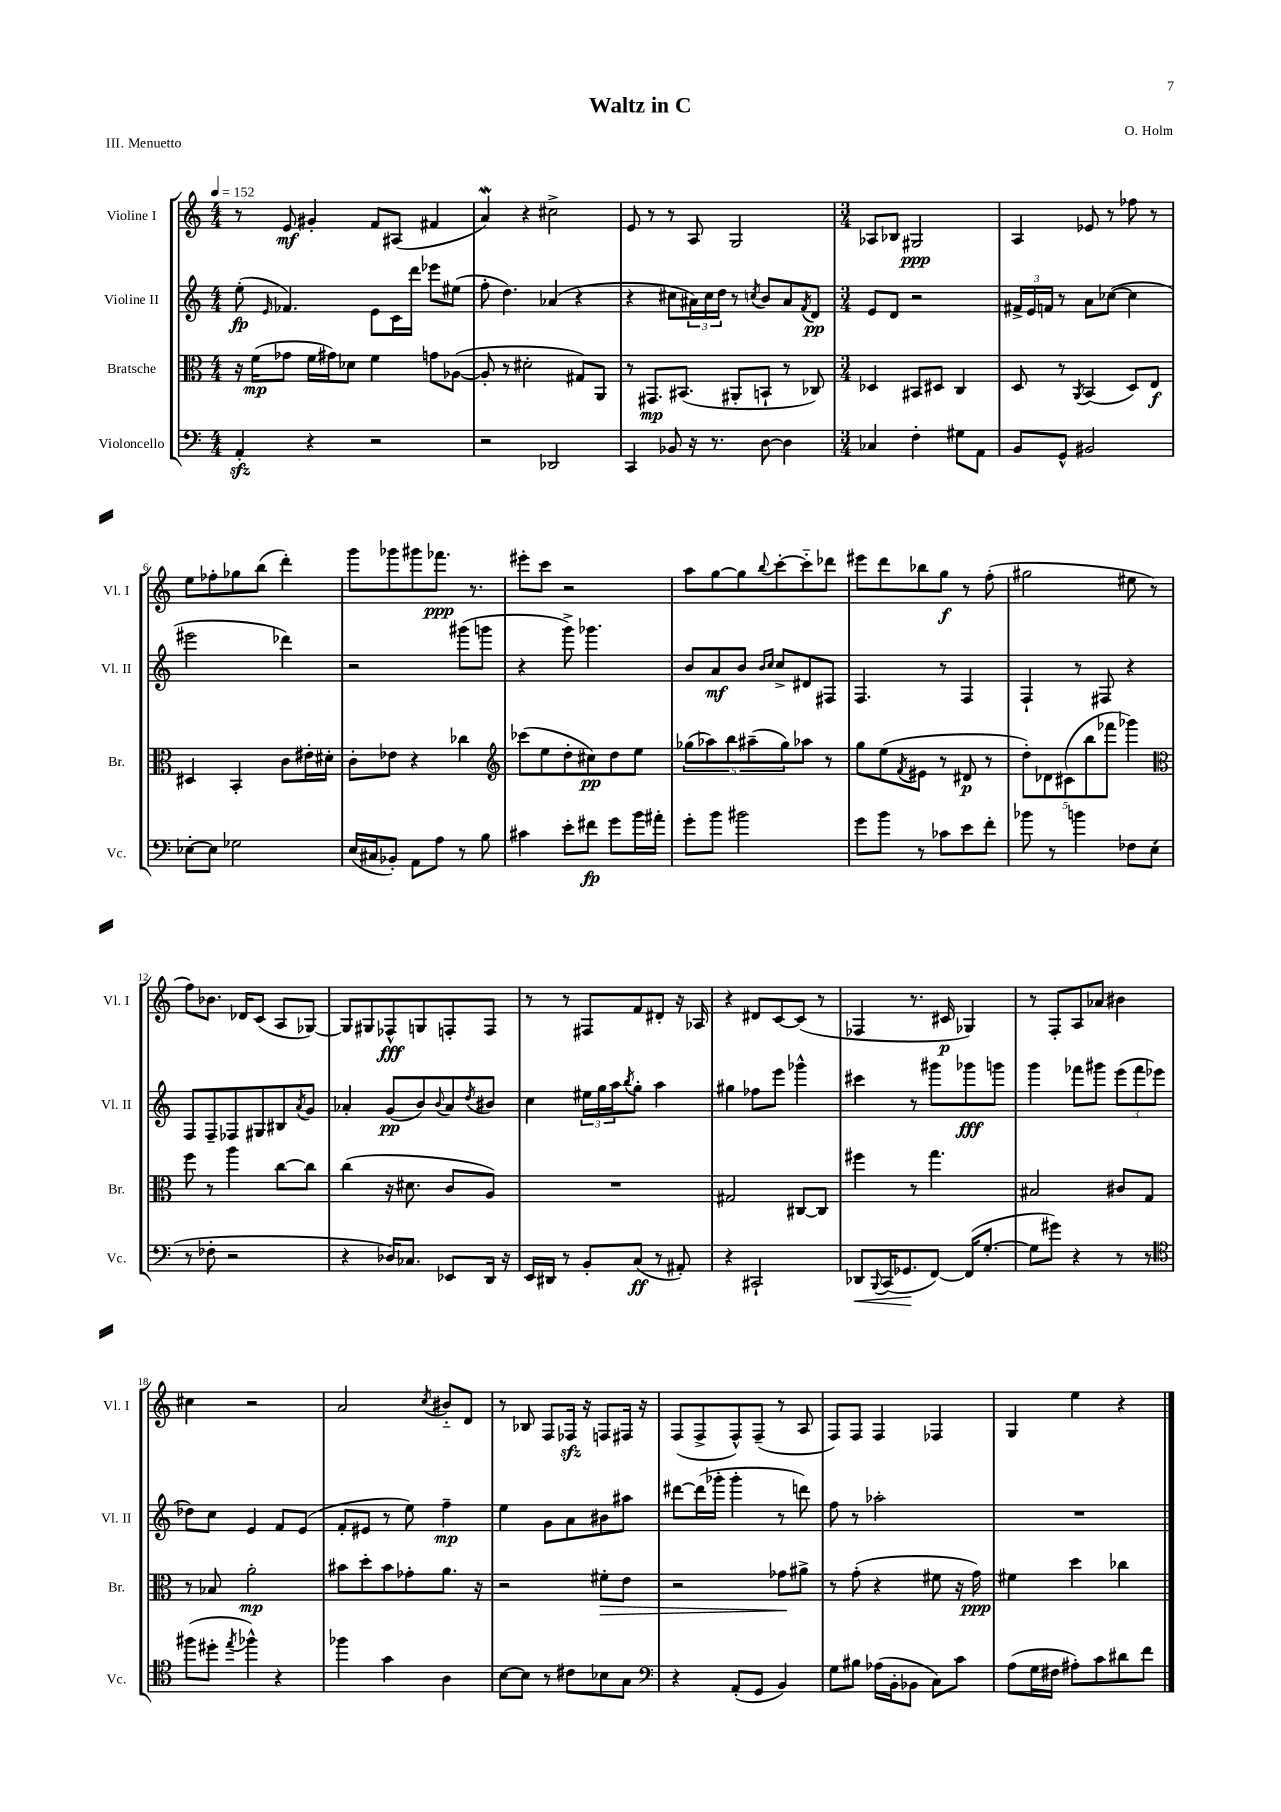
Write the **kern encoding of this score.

**kern	**dynam	**kern	**dynam	**kern	**dynam	**kern	**dynam
*part4	*part4	*part3	*part3	*part2	*part2	*part1	*part1
*staff4	*staff4	*staff3	*staff3	*staff2	*staff2	*staff1	*staff1
*I"Violoncello	*	*I"Bratsche	*	*I"Violine II	*	*I"Violine I	*
*I'Vc.	*	*I'Br.	*	*I'Vl. II	*	*I'Vl. I	*
*clefF4	*	*clefC3	*	*clefG2	*	*clefG2	*
*k[]	*	*k[]	*	*k[]	*	*k[]	*
*M4/4	*	*M4/4	*	*M4/4	*	*M4/4	*
*MM152	*	*MM152	*	*MM152	*	*MM152	*
=1	=1	=1	=1	=1	=1	=1	=1
4AAzz'/	.	16r	.	(8ee'\	fp	8r	.
.	.	(16f\KL	mp	.	.	.	.
.	.	.	.	16qqe/	.	.	.
.	.	8g-X\J	.	4.f-X/)	.	8e/	mf
4r	.	16f\LL	.	.	.	4g#X'/	.
.	.	16g#X\J)	.	.	.	.	.
.	.	8d-X\J	.	.	.	.	.
2r	.	4f\	.	8e\L	.	8f/L	.
.	.	.	.	16c\L	.	(8A#X/J	.
.	.	.	.	16ddd\JJ	.	.	.
.	.	8gn\L	.	8eee-X\L	.	4f#X/	.
.	.	([8A-X\J	.	(8ee#X\J	.	.	.
=2	=2	=2	=2	=2	=2	=2	=2
2r	.	8A-'/]	.	8ff'\	.	4aW/)	.
.	.	8r	.	4.dd\)	.	.	.
.	.	2d#X'\	.	.	.	4r	.
2DD-X/	.	.	.	(4a-X/	.	2cc#X^\	.
.	.	8G#X/L)	.	4r	.	.	.
.	.	8AA/J	.	.	.	.	.
=3	=3	=3	=3	=3	=3	=3	=3
4CC/	.	8r	.	4r	.	8e/	.
.	.	8.GG#X/L	mp	.	.	8r	.
8BB-X/	.	.	.	8cc#X\L	.	8r	.
.	.	(8.BB#X/J	.	.	.	.	.
16r	.	.	.	24a#X\L)	.	8A/	.
.	.	.	.	24cc#\	.	.	.
8.r	.	.	.	.	.	.	.
.	.	.	.	24dd\JJ	.	.	.
.	.	8AA#X'/L	.	8r	.	2G/	.
.	.	.	.	8qccn/	.	.	.
[8D\	.	8BBn`/J	.	8b/L	.	.	.
4D\]	.	8r	.	8a#/	.	.	.
.	.	.	.	8qf/	.	.	.
.	.	8C-X/)	.	8d/J	pp	.	.
=4	=4	=4	=4	=4	=4	=4	=4
*M3/4	*	*M3/4	*	*M3/4	*	*M3/4	*
4C-X/	.	4D-X/	.	8e/L	.	8A-X/L	.
.	.	.	.	8d/J	.	8B-X/J	.
4F'\	.	8BB#X/L	.	2r	.	2G#X/	ppp
.	.	8D#X/J	.	.	.	.	.
8G#X\L	.	4C/	.	.	.	.	.
8AA\J	.	.	.	.	.	.	.
=5	=5	=5	=5	=5	=5	=5	=5
8BB/L	.	8D/	.	24f#X^/LL	.	4A/	.
.	.	.	.	24e/	.	.	.
.	.	.	.	24fn/JJ	.	.	.
8GG^^/J	.	8r	.	8r	.	.	.
.	.	8qAA/	.	.	.	.	.
2BB#X/	.	(4BB/	.	8a\L	.	8e-X/	.
.	.	.	.	([8cc-X\J	.	8r	.
.	.	8D/L)	.	4cc-\]	.	8ff-X\	.
.	.	8E/J	f	.	.	8r	.
!!LO:LB:g=z
=6	=6	=6	=6	=6	=6	=6	=6
[8E-X'\L	.	4D#X/	.	2eee#X\	.	8ee\L	.
8E-\J]	.	.	.	.	.	8ff-X'\	.
2G-X\	.	4BB'/	.	.	.	8gg-X\	.
.	.	.	.	.	.	(8bb\J	.
.	.	8c\L	.	4ddd-X\)	.	4ddd'\)	.
.	.	16e#X'\L	.	.	.	.	.
.	.	16d#X'\JJ	.	.	.	.	.
=7	=7	=7	=7	=7	=7	=7	=7
(16E/LL	.	8c'\L	.	2r	.	8ggg\L	.
16C#X/J	.	.	.	.	.	.	.
8BB-X'/J)	.	8e-X\J	.	.	.	8ggg-X\	.
8AA\L	.	4r	.	.	.	8ggg#X\	.
8A\J	.	.	.	.	.	8.fff-X\J	ppp
8r	.	4cc-X\	.	(8ggg#X\L	.	.	.
.	.	.	.	.	.	8.r	.
8B\	.	.	.	8gggn\J	.	.	.
=8	=8	=8	=8	=8	=8	=8	=8
*	*	*clefG2	*	*	*	*	*
4c#X\	.	(8ccc-X\L	.	4r	.	8eee#X'\L	.
.	.	8ee\	.	.	.	8ccc\J	.
8e'\L	.	8dd'\	.	8ggg^\)	.	2r	.
8f#X\J	fp	8cc#X\)	pp	4.ggg-X\	.	.	.
8g\L	.	8dd\	.	.	.	.	.
16b\L	.	8ee\J	.	.	.	.	.
16a#X'\JJ	.	.	.	.	.	.	.
=9	=9	=9	=9	=9	=9	=9	=9
8g'\L	.	(10gg-X\L	.	8b/L	.	8aa\L	.
.	.	10aa-X\)	.	.	.	.	.
8b\J	.	.	.	8a/	mf	[8gg\	.
.	.	10bb\	.	.	.	.	.
2b#X\	.	.	.	8b/J	.	8gg\]	.
.	.	(10aa#X~\	.	.	.	.	.
.	.	.	.	16qqb/LL	.	.	.
.	.	.	.	16qqcc/JJ	.	8qqbb/	.
.	.	.	.	8cc^/L	.	[8ccc'\	.
.	.	10gg-\)	.	.	.	.	.
.	.	8aa-X\J	.	8d#X/	.	8ccc\]	.
.	.	8r	.	8F#X/J	.	8ddd-X\J	.
=10	=10	=10	=10	=10	=10	=10	=10
8g\L	.	8gg\L	.	4.F/	.	8eee#X\L	.
8b\J	.	(8ee\	.	.	.	8ddd\	.
.	.	8qf/	.	.	.	.	.
8r	.	8e#X\J	.	.	.	8bb-X\	.
8c-X\L	.	8r	.	8r	.	8gg\J	f
8e\	.	8d#X/	p	4F/	.	8r	.
8f'\J	.	8r	.	.	.	(8ff'\	.
=11	=11	=11	=11	=11	=11	=11	=11
8b-X\	.	10dd'\L)	.	4F`/	.	2gg#X\	.
.	.	10d-X\	.	.	.	.	.
8r	.	.	.	.	.	.	.
.	.	(10c#X\	.	.	.	.	.
4bn\	.	.	.	8r	.	.	.
.	.	10bb\	.	.	.	.	.
.	.	.	.	8F#X/	.	.	.
.	.	10fff-X\J	.	.	.	.	.
8F-X\L	.	4ggg-X\)	.	4r	.	8ee#X\	.
(8E'\J	.	.	.	.	.	8r	.
!!LO:LB:g=z
=12	=12	=12	=12	=12	=12	=12	=12
*	*	*clefC3	*	*	*	*	*
8r	.	8ff\	.	8F/L	.	8ff\L)	.
8F-X'\	.	8r	.	8F~/	.	8.b-X\J	.
2r	.	4aa\	.	8F-X/	.	.	.
.	.	.	.	.	.	16d-X/KL	.
.	.	.	.	8G#X/	.	(8c/J	.
.	.	[8cc\L	.	8B#X/	.	8A/L	.
.	.	.	.	8qa/	.	.	.
.	.	8cc\J]	.	8g/J	.	[8G-X/J)	.
=13	=13	=13	=13	=13	=13	=13	=13
4r	.	(4cc\	.	4a-X'/	.	8G-/L]	.
.	.	.	.	.	.	8G#X/	.
16D-X/KL)	.	16r	.	(8g/L	pp	8F-X^^/	fff
8.C-X/J	.	8.d#X\	.	.	.	.	.
.	.	.	.	8b/)	.	8Gn/	.
.	.	.	.	8qqb/	.	.	.
8EE-X/L	.	8c/L	.	8a-/	.	8Fn'/	.
.	.	.	.	8qdd/	.	.	.
16DD/Jk	.	8A/J)	.	8b#X/J	.	8F/J	.
16r	.	.	.	.	.	.	.
=14	=14	=14	=14	=14	=14	=14	=14
16EE/LL	.	2.r	.	4cc\	.	8r	.
16DD#X/JJ	.	.	.	.	.	.	.
8r	.	.	.	.	.	8r	.
8BB'/L	.	.	.	24ee#X\LL	.	8F#X/L	.
.	.	.	.	24gg\	.	.	.
.	.	.	.	24aa\J	.	.	.
.	.	.	.	8qbb/	.	.	.
(8C/J	ff	.	.	8gg'\J	.	8f/	.
8r	.	.	.	4aa\	.	8d#X'/J	.
8AA#X'/)	.	.	.	.	.	16r	.
.	.	.	.	.	.	16A-X/	.
=15	=15	=15	=15	=15	=15	=15	=15
4r	.	2G#X/	.	4gg#X\	.	4r	.
2CC#X`/	.	.	.	8ff-X\L	.	8d#X/L	.
.	.	.	.	8eee\J	.	[8c/	.
.	.	[8C#X/L	.	4ggg-X^^\	.	(8c/J]	.
.	.	8C#/J]	.	.	.	8r	.
=16	=16	=16	=16	=16	=16	=16	=16
!	!LO:HP:b	!	!	!	!	!	!
8DD-X/L	<	4ff#X\	.	4ccc#X\	.	4F-X/	.
8qqBBB/	.	.	.	.	.	.	.
(16CC/K	.	.	.	.	.	.	.
8.GG-X/	.	.	.	.	.	.	.
.	.	8r	.	8r	.	8.r	.
[8FF/J)	[	4.gg\	.	8ggg#X\L	.	.	.
.	.	.	.	.	.	16c#X/	p
(16FF/KL]	.	.	.	8ggg-X\	fff	4G-X/)	.
[8.G'/J	.	.	.	.	.	.	.
.	.	.	.	8gggn\J	.	.	.
=17	=17	=17	=17	=17	=17	=17	=17
8G\L]	.	2B#X/	.	4ggg\	.	8r	.
8g#X\J)	.	.	.	.	.	8F'/L	.
4r	.	.	.	8fff-X\L	.	8A/	.
.	.	.	.	8ggg#X\J	.	8a-X/J	.
8r	.	8c#X/L	.	(12eee\L	.	4b#X\	.
.	.	.	.	12fff-\	.	.	.
8r	.	8G/J	.	.	.	.	.
.	.	.	.	12eee-X\J	.	.	.
!!LO:LB:g=z
=18	=18	=18	=18	=18	=18	=18	=18
*clefC4	*	*	*	*	*	*	*
(8ff#X\L	.	8r	.	8dd-X\L)	.	4cc#X\	.
8dd#X'\J	.	8B-X/	.	8cc\J	.	.	.
8qee/	.	.	.	.	.	.	.
4ff-X^^\)	.	2a'\	mp	4e/	.	2r	.
4r	.	.	.	8f/L	.	.	.
.	.	.	.	(8e/J	.	.	.
=19	=19	=19	=19	=19	=19	=19	=19
4ff-X\	.	8b#X\L	.	8f'/L	.	2a/	.
.	.	8dd'\	.	8e#X/J	.	.	.
4g\	.	8b#\	.	8r	.	.	.
.	.	8g-X'\	.	8ee\)	.	.	.
.	.	.	.	.	.	8qcc/	.
4A\	.	8.a\J	.	4ff~\	mp	8b#X/L	.
.	.	.	.	.	.	8d/J	.
.	.	16r	.	.	.	.	.
=20	=20	=20	=20	=20	=20	=20	=20
[8B\L	.	2r	.	4ee\	.	8r	.
8B\J]	.	.	.	.	.	8B-X/	.
8r	.	.	.	8g\L	.	8F/L	.
8c#X\L	.	.	.	8a\	.	16F-Xzz/Jk	.
.	.	.	.	.	.	16r	.
!	!	!	!LO:HP:b	!	!	!	!
8B-X\	.	8f#X'\L	>	8b#X\	.	8Fn/L	.
8G\J	.	8e\J	.	8aa#X\J	.	16F#X/Jk	.
.	.	.	.	.	.	16r	.
=21	=21	=21	=21	=21	=21	=21	=21
*clefF4	*	*	*	*	*	*	*
4r	.	2r	.	[8ddd#X\L	.	(8F/L	.
.	.	.	.	(16ddd#\L]	.	8F^/	.
.	.	.	.	16ggg-X'\JJ	.	.	.
(8AA'/L	.	.	.	4ggg-'\	.	8F^^/)	.
8GG/J	.	.	.	.	.	(8F~/J	.
4BB/)	.	8g-X\L	.	8r	.	8r	.
.	.	8a#X^\J	]	8dddn\)	.	8A/	.
=22	=22	=22	=22	=22	=22	=22	=22
8G\L	.	8r	.	8ff\	.	8F/L)	.
8B#X\J	.	(8g'\	.	8r	.	8F/J	.
(16A-X\LL	.	4r	.	2aa-X'\	.	4F/	.
16BB'\J	.	.	.	.	.	.	.
8BB-X\J	.	.	.	.	.	.	.
8C\L)	.	8f#X\	.	.	.	4F-X/	.
8c\J	.	16r	.	.	.	.	.
.	.	16g\)	ppp	.	.	.	.
=23	=23	=23	=23	=23	=23	=23	=23
(8A\L	.	4f#X\	.	2.r	.	4G/	.
16G\L	.	.	.	.	.	.	.
16F#X\JJ	.	.	.	.	.	.	.
8A#X'\L)	.	4dd\	.	.	.	4ee\	.
8c\	.	.	.	.	.	.	.
8d#X\	.	4cc-X\	.	.	.	4r	.
8f\J	.	.	.	.	.	.	.
==	==	==	==	==	==	==	==
*-	*-	*-	*-	*-	*-	*-	*-
